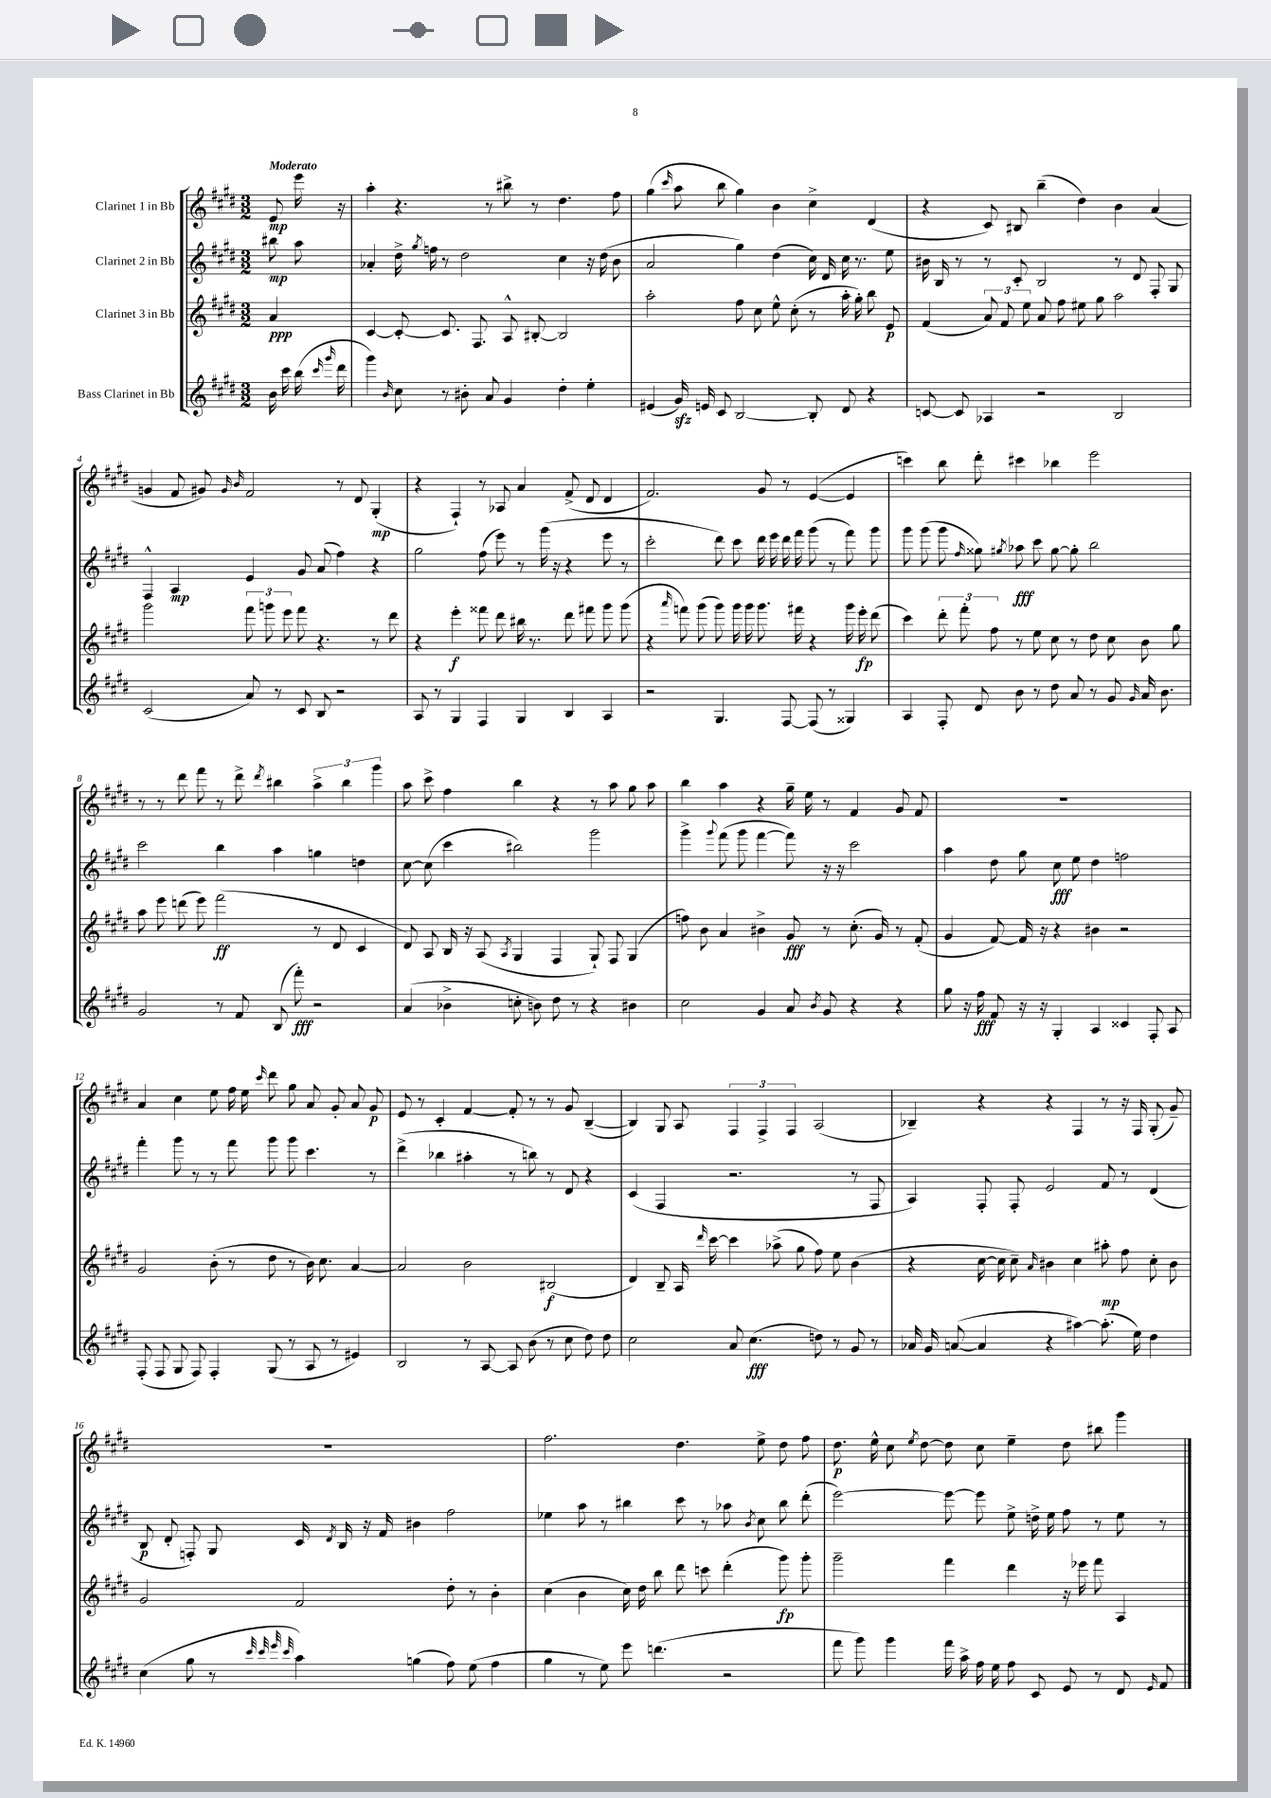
<<
\new StaffGroup <<
\new Staff = "s0" \with { instrumentName = "Clarinet 1 in Bb" } {
    \clef treble \key e \major \numericTimeSignature \time 3/2 \partial 4 \tempo "Moderato"
    \autoBeamOff e'8\mp e'''16 r16 |
    a''4-. r4. r8 bis''8-> r8 dis''4. fis''8 |
    gis''4( \grace { cis'''16 } a''8 b''8 gis''4) b'4 cis''4-> dis'4( |
    r4 cis'8) bis8 b''4--( dis''4) b'4 a'4( |
    g'4 fis'8 gis'8) \grace { gis'16 b'16 } fis'2 r8 dis'8 gis4-.\mp( |
    r4 fis4-!) r8 aes8 a'4 fis'8->( dis'8 dis'4 |
    fis'2.) gis'8 r8 e'4~( e'4 |
    c'''4) b''8 dis'''8-. cis'''4 bes''4 e'''2 |
    r8 r8 dis'''8 fis'''8 r8 dis'''8-> \acciaccatura { dis'''8 } bis''4 \tuplet 3/2 { a''4-> bis''4 gis'''4 } |
    a''8 cis'''8-> fis''4 b''4 r4 r8 a''8 gis''8 a''8 |
    b''4 a''4 r4 gis''16-- e''16 r8 fis'4 gis'8 fis'8 |
    R1. |
    a'4 cis''4 e''8 fis''16 e''16 \grace { cis'''16 } dis'''8 gis''8 a'8 gis'8-. a'8 gis'8\p |
    e'8 r8 cis'4-. fis'4~ fis'8-. r8 r8 gis'8 b4~--( |
    b4) gis8 a8 \tuplet 3/2 { fis4 fis4-> fis4 } a2( |
    bes4--) r4 r4 fis4 r8 r16 fis16 gis8-.( gis'8--) |
    R1. |
    fis''2. dis''4. e''8-> dis''8 fis''8 |
    dis''8.\p e''16-^ cis''8 \acciaccatura { e''8 } dis''8~ dis''8 cis''8 e''4-- dis''8 bis''8 gis'''4 \bar "|." |
}
\new Staff = "s1" \with { instrumentName = "Clarinet 2 in Bb" } {
    \clef treble \key e \major \numericTimeSignature \time 3/2 \partial 4
    \autoBeamOff bis''8\mp a''8 |
    aes'4-. dis''16-> \acciaccatura { gis''8 } f''16 r8 dis''2 cis''4 r16 dis''16( b'8 |
    a'2 gis''4) dis''4( cis''16) dis'16 cis''16 r8. e''8 |
    bis'16 b16 r8 r8 cis'8-. b2 r8 dis'8 fis8-. gis8 |
    fis4-^ a4\mp e'4 gis'8 a'8( fis''4) r4 |
    gis''2 fis''8( e'''8) r8 gis'''16( r16 r4 e'''8 r8 |
    cis'''2-. dis'''8) cis'''8 dis'''16 e'''16 dis'''16 fis'''16 gis'''8( r8 fis'''8) gis'''8 |
    gis'''8 gis'''8( gis'''8 \grace { fis''16 } gisis''8) \acciaccatura { gis''8 } aes''8\fff cis'''8 gis''8~ gis''8-. b''2 |
    cis'''2 b''4 a''4 g''4 d''4 |
    cis''8~ cis''8( cis'''4 bis''2) gis'''2 |
    gis'''4-> \appoggiatura { gis'''8 } fis'''8( gis'''8 fis'''4~ fis'''8) r16 r16 cis'''2 |
    a''4 dis''8 gis''8 cis''8\fff e''8 dis''4 f''2 |
    fis'''4-. gis'''8 r8 r8 fis'''8 gis'''8 gis'''8 cis'''4. r8 |
    dis'''4->( bes''4 ais''4-. r8 b''8) r8 dis'8 r4 |
    cis'4( fis4 r2. r8 fis8 |
    a4) fis8-. fis8-. e'2 fis'8 r8 dis'4( |
    b8\p dis'8-. f8-.) gis8 cis'16 \acciaccatura { dis'8 } b16 r16 fis'16 bis'4 fis''2 |
    ees''4 a''8 r8 bis''4 cis'''8 r8 aes''8 \acciaccatura { b'8 } cis''8 bis''8 dis'''8-.( |
    e'''2~) e'''8~ e'''8 e''8-> d''16-> e''16 fis''8 r8 e''8 r8 \bar "|." |
}
\new Staff = "s2" \with { instrumentName = "Clarinet 3 in Bb" } {
    \clef treble \key e \major \numericTimeSignature \time 3/2 \partial 4
    \autoBeamOff a'4\ppp |
    cis'4~ cis'8~-. cis'8. fis8. a8-^ bis8~-. bis2 |
    a''2-. fis''8 cis''8 e''8-^ cis''8-.( r8 a''16-. gis''16-.) b''8 e'8\p |
    fis'4( \tuplet 3/2 { a'8) fis'8 e''8 } a'8 fis''8 eis''8 gis''8 a''2 |
    gis'''2 \tuplet 3/2 { fis'''8 g'''8 e'''8 } fis'''8 r4. r8 dis'''8 |
    r4 e'''4-.\f fisis'''8 dis'''8 bis''16 r8. dis'''8 fis'''8 gis'''8 gis'''8( |
    r4 \grace { a'''16 } f'''8) gis'''8( gis'''8) gis'''16 gis'''16 gis'''8. fis'''16 r4 gis'''16 e'''16-.\fp dis'''8( |
    cis'''4) \tuplet 3/2 { dis'''8-. fis'''8-. fis''8 } r8 e''8 cis''8 r8 dis''8 cis''8 b'8 gis''8 |
    a''8 e'''8 d'''8( e'''8) fis'''2\ff( r8 dis'8 cis'4 |
    dis'8) a8 b16 r16 a8( \acciaccatura { a8 } gis4 fis4 gis8-!) fis8 gis4( |
    f''8) b'8 a'4 bis'4-> gis'8\fff r8 cis''8.-.( gis'16) r8 fis'8-.( |
    gis'4 fis'8~) fis'16 r16 r4 bis'4 r2 |
    gis'2 b'8-.( r8 dis''8 r8 b'16) cis''8. a'4~ |
    a'2 b'2 bis2\f( |
    dis'4) b8-- a16 \grace { dis'''16 } cis'''16~ cis'''4 aes''8->( gis''8 fis''8) e''8 b'4( |
    r4 cis''16~ cis''16 cis''8--) \grace { a'16 } bis'4 cis''4 ais''8-.\mp fis''8 cis''8-. bis'8 |
    gis'2 fis'2 dis''8-. r8 b'4-. |
    cis''4( b'4 cis''16) dis''16 b''8 dis'''8 c'''8 dis'''4-.( gis'''8\fp) gis'''8-. |
    gis'''2-- fis'''4 dis'''4 r16 ees'''16 fis'''8 a4 \bar "|." |
}
\new Staff = "s3" \with { instrumentName = "Bass Clarinet in Bb" } {
    \clef treble \key e \major \numericTimeSignature \time 3/2 \partial 4
    \autoBeamOff b'16 cis'''16 b''16( \grace { cis'''16 gis'''16 } dis'''16 |
    gis'''4) \grace { b'16 } cis''8 r8 bis'8-. a'8 gis'4 dis''4-. e''4-. |
    eis'4( gis'16\sfz) e'16 cis'8 b2~ b8-. dis'8 r4 |
    c'8~ c'8 aes4 r2 b2 |
    cis'2( a'8) r8 cis'8 b8 r2 |
    a8 r8 gis4 fis4 gis4 b4 a4 |
    r2 gis4. fis8~ fis8( r8 gisis4) |
    a4 fis8-. dis'8 b'8 r8 dis''8 a'8 r8 gis'8 \grace { gis'16 } a'16 b'8. |
    gis'2 r8 fis'8 b8( fis'''8-.\fff) r2 |
    a'4( bes'4-> c''8-. b'8) dis''8 r8 r4 bis'4 |
    cis''2 gis'4 a'8 \acciaccatura { b'8 } gis'8 r4 r4 |
    gis''8 r16 fis''16\fff fis'8 r16 r16 gis4-. a4 cisis'4 fis8-. a8 |
    fis8-.( fis8 gis8 fis8) fis4-. gis8( r8 a8 r8 eis'4) |
    b2 r8 a8~ a8 b'8( r8 cis''8 dis''8) dis''8 |
    cis''2 a'8 cis''4.\fff( d''8) r8 gis'8 r8 |
    aes'16 gis'16 a'8~( a'4 r4 ais''4~) ais''8.-.( e''16) dis''4 |
    cis''4( gis''8 r8 \grace { cis'''32 cis'''32 e'''32 cis'''32 } a''4) g''4( fis''8) e''8( fis''4 |
    gis''4 r8 e''8) e'''8 d'''4.( r2 |
    fis'''8 gis'''8) gis'''4 fis'''16 a''16-> fis''16 e''16 fis''8 cis'8 e'8 r8 dis'8 \grace { e'16 } fis'8 \bar "|." |
}
>>
>>
